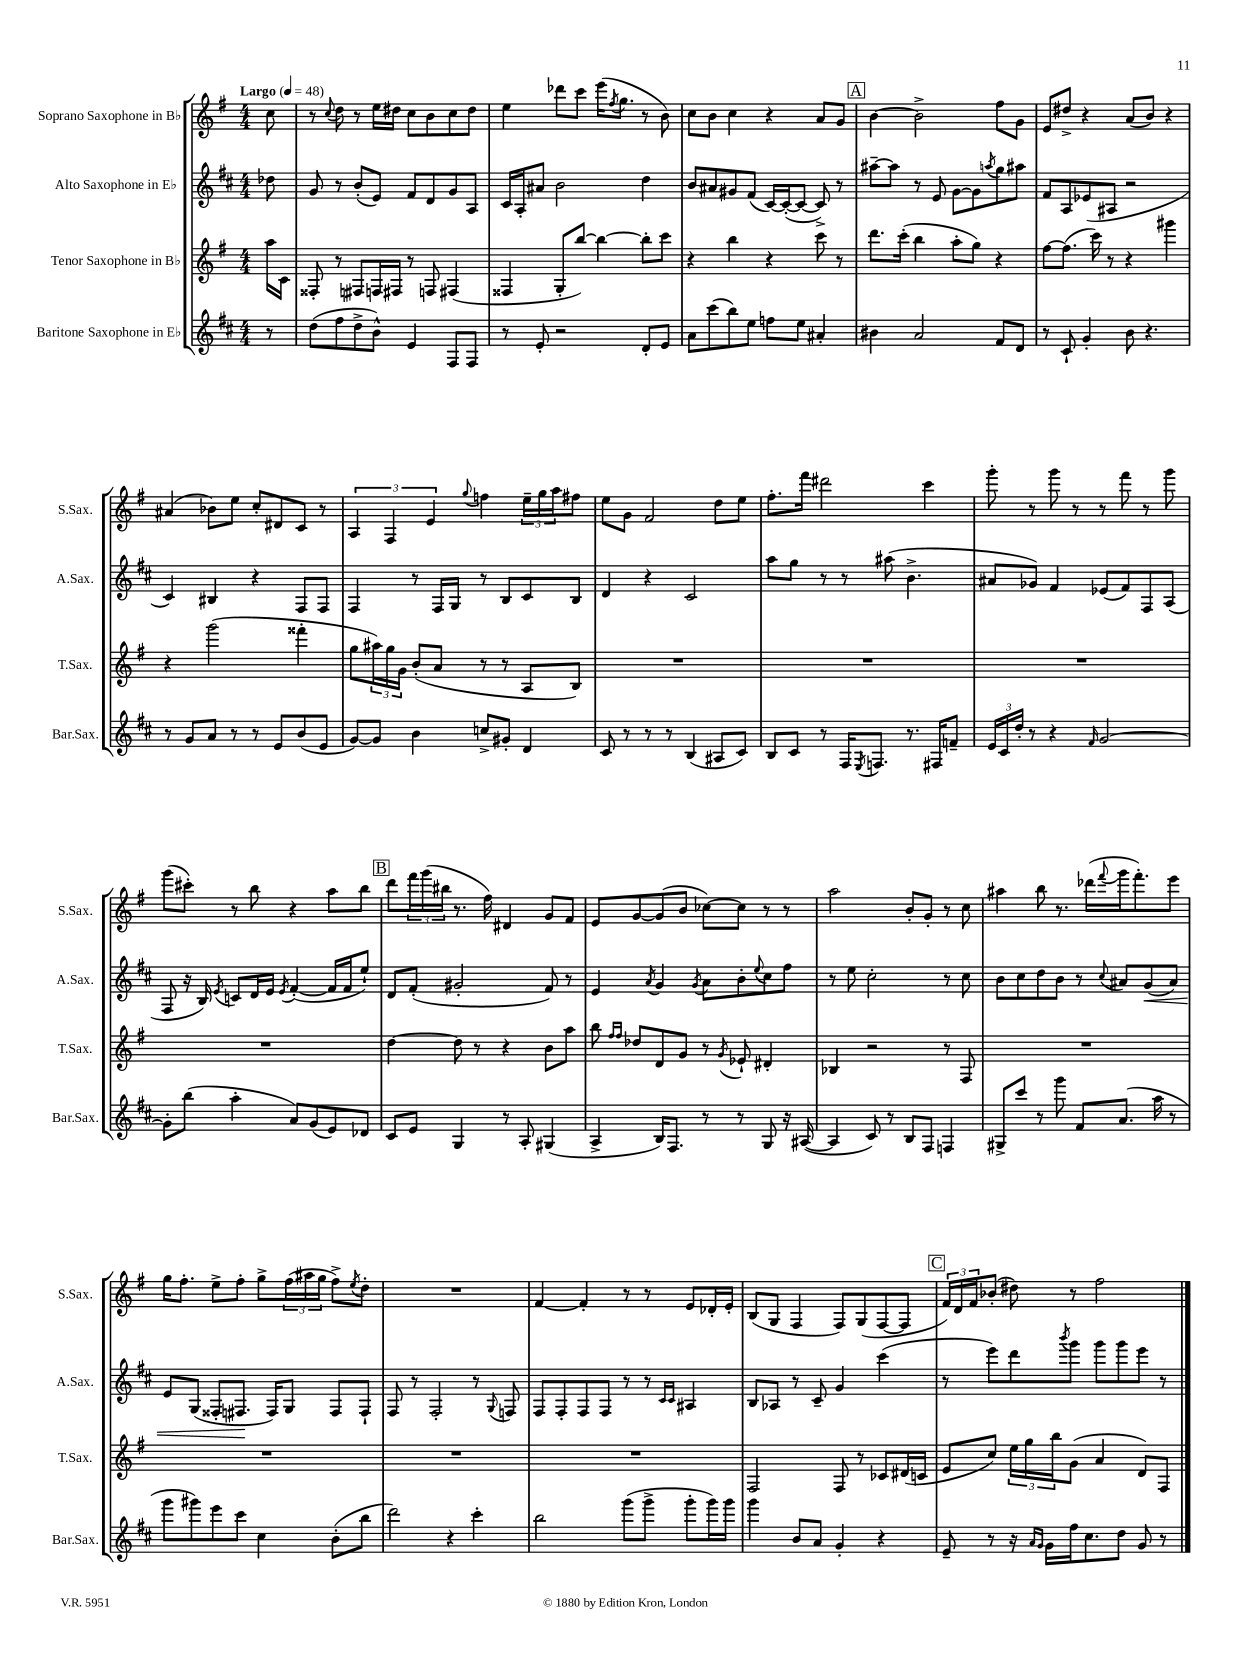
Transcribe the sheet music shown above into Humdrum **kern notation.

**kern	**kern	**kern	**dynam	**kern
*part4	*part3	*part2	*part2	*part1
*staff4	*staff3	*staff2	*staff2	*staff1
*I"Baritone Saxophone in E♭	*I"Tenor Saxophone in B♭	*I"Alto Saxophone in E♭	*	*I"Soprano Saxophone in B♭
*I'Bar.Sax.	*I'T.Sax.	*I'A.Sax.	*	*I'S.Sax.
*clefG2	*clefG2	*clefG2	*	*clefG2
*k[f#c#]	*k[f#]	*k[f#c#]	*	*k[f#]
*M4/4	*M4/4	*M4/4	*	*M4/4
*MM48	*MM48	*MM48	*	*MM48
=	=	=	=	=
!	!	!	!	!LO:TX:a:B:t=Largo
8r	16aa\LL	8dd-X\	.	8cc\
.	16c\JJ	.	.	.
=1	=1	=1	=1	=1
(8dd\L	8F##X'/	8g/	.	8r
.	.	.	.	8qqcc/
8ff#\	8r	8r	.	8dd\
8dd^\	8F#X/L	(8b'/L	.	8r
8b^^\J)	16Fn/L	8e/J)	.	16ee\LL
.	16F#X/JJ	.	.	16dd#X\JJ
4e/	8r	8f#/L	.	8cc\L
.	8Fn/	8d/	.	8b\
8F#/L	(4F#X/	8g/	.	8cc\
8F#/J	.	8A/J	.	8dd#\J
=2	=2	=2	=2	=2
8r	4F##X/	16c#/LL	.	4ee\
.	.	16A'/J	.	.
8e'/	.	8a#X/J	.	.
2r	8G'/L	2b\	.	8ddd-X\L
.	[8bb/J)	.	.	8ccc\J
.	4bb\_	.	.	(16eee\KL
.	.	.	.	8qff#/
.	.	.	.	8.gg\J
8d'/L	8bb'\L]	4dd\	.	8r
8e/J	8ccc\J	.	.	8b\)
=3	=3	=3	=3	=3
8a\L	4r	8b/L	.	8cc\L
(8ccc#\	.	8a#X/	.	8b\J
8bb\)	4bb\	8g#X/	.	4cc\
8ee\J	.	(8f#/J	.	.
8ffn\L	4r	[16c#/LL)	.	4r
.	.	(16c#'/J_	.	.
8ee\J	.	8c#/J_	.	.
4a#X'/	8ccc\	8c#^/])	.	8a/L
.	8r	8r	.	8g/J
!!LO:REH:place=s1:t=A
=4	=4	=4	=4	=4
4b#X\	8.ddd\L	[8aa#X~\L	.	[4b\
.	.	8aa#\J]	.	.
.	(16ccc'\Jk	.	.	.
2a/	4bb\	8r	.	2b^\]
.	.	8e/	.	.
.	8aa'\L	[8g\L	.	.
.	8gg\J)	8g\]	.	.
.	.	8qaan/	.	.
8f#/L	4r	8gg\	.	8ff#\L
8d/J	.	8aa#X\J	.	8g\J
=5	=5	=5	=5	=5
8r	[8ff#\L	8f#/L	.	8e/L
8c#`/	(8.ff#\J]	8A/	.	8dd#X^/J
4g'/	.	(8e-X/	.	4r
.	16ccc\)	.	.	.
.	8r	8A#X/J	.	.
8b\	4r	2r	.	(8a/L
4.r	.	.	.	8b/J)
.	4ggg#X\	.	.	4r
!!LO:LB:g=z
=6	=6	=6	=6	=6
8r	4r	4c#/)	.	(4a#X/
8g/L	.	.	.	.
8a/J	(2ggg\	4B#X/	.	8b-X\L)
8r	.	.	.	8ee\J
8r	.	4r	.	8cc'/L
8e/L	.	.	.	8d#X/
(8b/	4fff##X'\	8F#/L	.	8c/J
8e/J	.	8F#/J	.	8r
=7	=7	=7	=7	=7
[8g/L)	8gg\L	4F#/	.	6A/
8g/J]	24aa#X\L)	.	.	.
.	24gg\	.	.	6F#/
.	24g\JJ	.	.	.
4b\	(8b'/L	8r	.	.
.	.	.	.	6e/
.	8a/J	16F#/LL	.	.
.	.	16G/JJ	.	.
.	.	.	.	8qqgg/
8ccn^/L	8r	8r	.	4ffn\
8g#X'/J	8r	8B/L	.	.
4d/	8A/L	8c#/	.	24ee~\LL
.	.	.	.	24gg\
.	.	.	.	24aa\J
.	8B/J)	8B/J	.	8ff#X\J
=8	=8	=8	=8	=8
8c#/	1r	4d/	.	8ee\L
8r	.	.	.	8g\J
8r	.	4r	.	2f#/
8r	.	.	.	.
(4B/	.	2c#/	.	.
8A#X/L	.	.	.	8dd\L
8c#/J)	.	.	.	8ee\J
=9	=9	=9	=9	=9
8B/L	1r	8aa\L	.	8.ff#'\L
8c#/J	.	8gg\J	.	.
.	.	.	.	16fff#\Jk
8r	.	8r	.	2ddd#X\
16F#/KL	.	8r	.	.
8qE/	.	.	.	.
8.Fn/J	.	.	.	.
.	.	(8aa#X\	.	.
8.r	.	4.b^\	.	.
.	.	.	.	4ccc\
16F#X/KL	.	.	.	.
8fn~/J	.	.	.	.
=10	=10	=10	=10	=10
24e/LL	1r	8a#X/L	.	8ggg'\
24c#/	.	.	.	.
24dd'/JJ	.	.	.	.
8r	.	8g-X/J)	.	8r
4r	.	4f#/	.	8ggg\
.	.	.	.	8r
16qqf#/	.	.	.	.
[2g/	.	(8e-X/L	.	8r
.	.	8f#/)	.	8fff#\
.	.	8F#/	.	8r
.	.	(8A/J	.	8ggg\
!!LO:LB:g=z
=11	=11	=11	=11	=11
8g'\L]	1r	8F#/	.	(8ggg\L
(8bb\J	.	16r	.	8ccc#X'\J)
.	.	16B/)	.	.
.	.	8qe/	.	.
4aa'\	.	8cn/L	.	8r
.	.	16d/L	.	8bb\
.	.	16e/JJ	.	.
.	.	8qe/	.	.
8a/L)	.	([4f#'/	.	4r
(8g/	.	.	.	.
8e/)	.	16f#/LL]	.	8aa\L
.	.	16f#/J	.	.
8d-X/J	.	8ee`/J)	.	8bb\J
!!LO:REH:place=s1:t=B
=12	=12	=12	=12	=12
8c#/L	[4dd\	8d/L	.	8ddd\L
8e/J	.	(8f#'/J	.	24fff#\L
.	.	.	.	(24ggg\
.	.	.	.	24bb#X\JJ
4G/	8dd\]	2g#X'/	.	8.r
.	8r	.	.	.
.	.	.	.	16ff#\)
8r	4r	.	.	4d#X/
8A'/	.	.	.	.
(4G#X/	8b\L	8f#/)	.	8g/L
.	8aa\J	8r	.	8f#/J
=13	=13	=13	=13	=13
4A^/	8bb\	4e/	.	8e/L
.	16qqff#/LL	.	.	.
.	16qqff#/JJ	.	.	.
.	8dd-X/L	.	.	[8g/
.	.	8qa/	.	.
16B/KL)	8d/	4g/	.	(8g/]
8.F#/J	.	.	.	.
.	8g/J	.	.	8b/J
.	.	8qg/	.	.
8r	8r	8a\L	.	[8cc-X\L)
.	8qg/	.	.	.
8r	8e-X`/	8b'\	.	8cc-\J]
.	.	8qqee/	.	.
8G/	4d#X'/	8cc#\	.	8r
16r	.	8ff#\J	.	8r
([16A#X/	.	.	.	.
=14	=14	=14	=14	=14
4A#/]	4B-X/	8r	.	2aa\
.	.	8ee\	.	.
8c#/)	2r	2cc#'\	.	.
8r	.	.	.	.
8B/L	.	.	.	8b'/L
8F#/J	.	.	.	8g'/J
4Fn/	8r	8r	.	8r
.	8F#/	8cc#\	.	8cc\
=15	=15	=15	=15	=15
8G#X^/L	1r	8b\L	.	4aa#X\
8ccc#/J	.	8cc#\	.	.
8r	.	8dd\	.	8bb\
8ggg\	.	8b\J	.	8.r
8f#/L	.	8r	.	.
.	.	.	.	(16ddd-X\LL
.	.	8qqcc#/	.	8qqfff#/
(8.a/J	.	8a#X/L	.	16ggg\J
.	.	.	.	8.fff#'\)
!	!	!	!LO:HP:b	!
.	.	(8g/	<	.
16aa\	.	.	.	.
8r	.	8a#/J)	.	8eee\J
!!LO:LB:g=z
=16	=16	=16	=16	=16
8ggg\L	1r	8e/L	.	16gg\KL
.	.	.	.	8.ff#'\J
8ggg#X\)	.	(8G/J	.	.
8eee\	.	8F##X'/L	.	8ee^\L
8ccc#\J	.	8.F#X/J	.	8ff#'\J
4cc#\	.	.	.	8gg^\L
.	.	16F#/KL)	[	.
.	.	8G/J	.	(24ff#\L
.	.	.	.	24aa#X\
.	.	.	.	24gg\JJ
(8b'\L	.	8F#/L	.	8ff#^\L)
.	.	.	.	8qee/
8bb\J	.	8F#`/J	.	8dd'\J
=17	=17	=17	=17	=17
2ddd\)	1r	8F#/	.	1r
.	.	8r	.	.
.	.	2F#'/	.	.
4r	.	.	.	.
4ccc#'\	.	8r	.	.
.	.	8qqG/	.	.
.	.	8Fn/	.	.
=18	=18	=18	=18	=18
2bb\	1r	8F#/L	.	[4f#/
.	.	8F#'/	.	.
.	.	8F#/	.	4f#'/]
.	.	8F#/J	.	.
(8ggg\L	.	8r	.	8r
8ggg^\J	.	8r	.	8r
.	.	16qqc#/LL	.	.
.	.	16qqc#/JJ	.	.
8ggg'\L	.	4A#X/	.	8e/L
16ggg\L)	.	.	.	16d-X'/L
16ggg\JJ	.	.	.	16e'/JJ
=19	=19	=19	=19	=19
4ggg\	2F#/	8B/L	.	(8B/L
.	.	8A-X/J	.	8G/J
8b/L	.	8r	.	4F#/
8a/J	.	8c#~/	.	.
4g'/	8F#/	4g/	.	8F#/L)
.	8r	.	.	(8G/
4r	8c-X/L	(4ccc#\	.	[8F#/
.	(16d#X/L	.	.	8F#/J]
.	16cn/JJ	.	.	.
!!LO:REH:place=s1:t=C
=20	=20	=20	=20	=20
8e~/	8e/L	8r	.	24f#/LL)
.	.	.	.	24d/
.	.	.	.	24f#/J
8r	8cc/J)	8eee\L)	.	(8b-X'/J
16r	24ee\LL	8ddd\	.	8dd#X\)
.	24gg\	.	.	.
16qqa/LL	.	.	.	.
16qqg/JJ	.	.	.	.
16g\LL	.	.	.	.
.	24bb\J	.	.	.
.	.	8qbbb/	.	.
16ff#\J	(8g\J	8ggg\J	.	8r
8.cc#\	.	.	.	.
.	4a/	8ggg\L	.	2ff#\
8dd\J	.	8ggg\	.	.
8g/	8d/L)	8eee\J	.	.
8r	8F#/J	8r	.	.
==	==	==	==	==
*-	*-	*-	*-	*-
